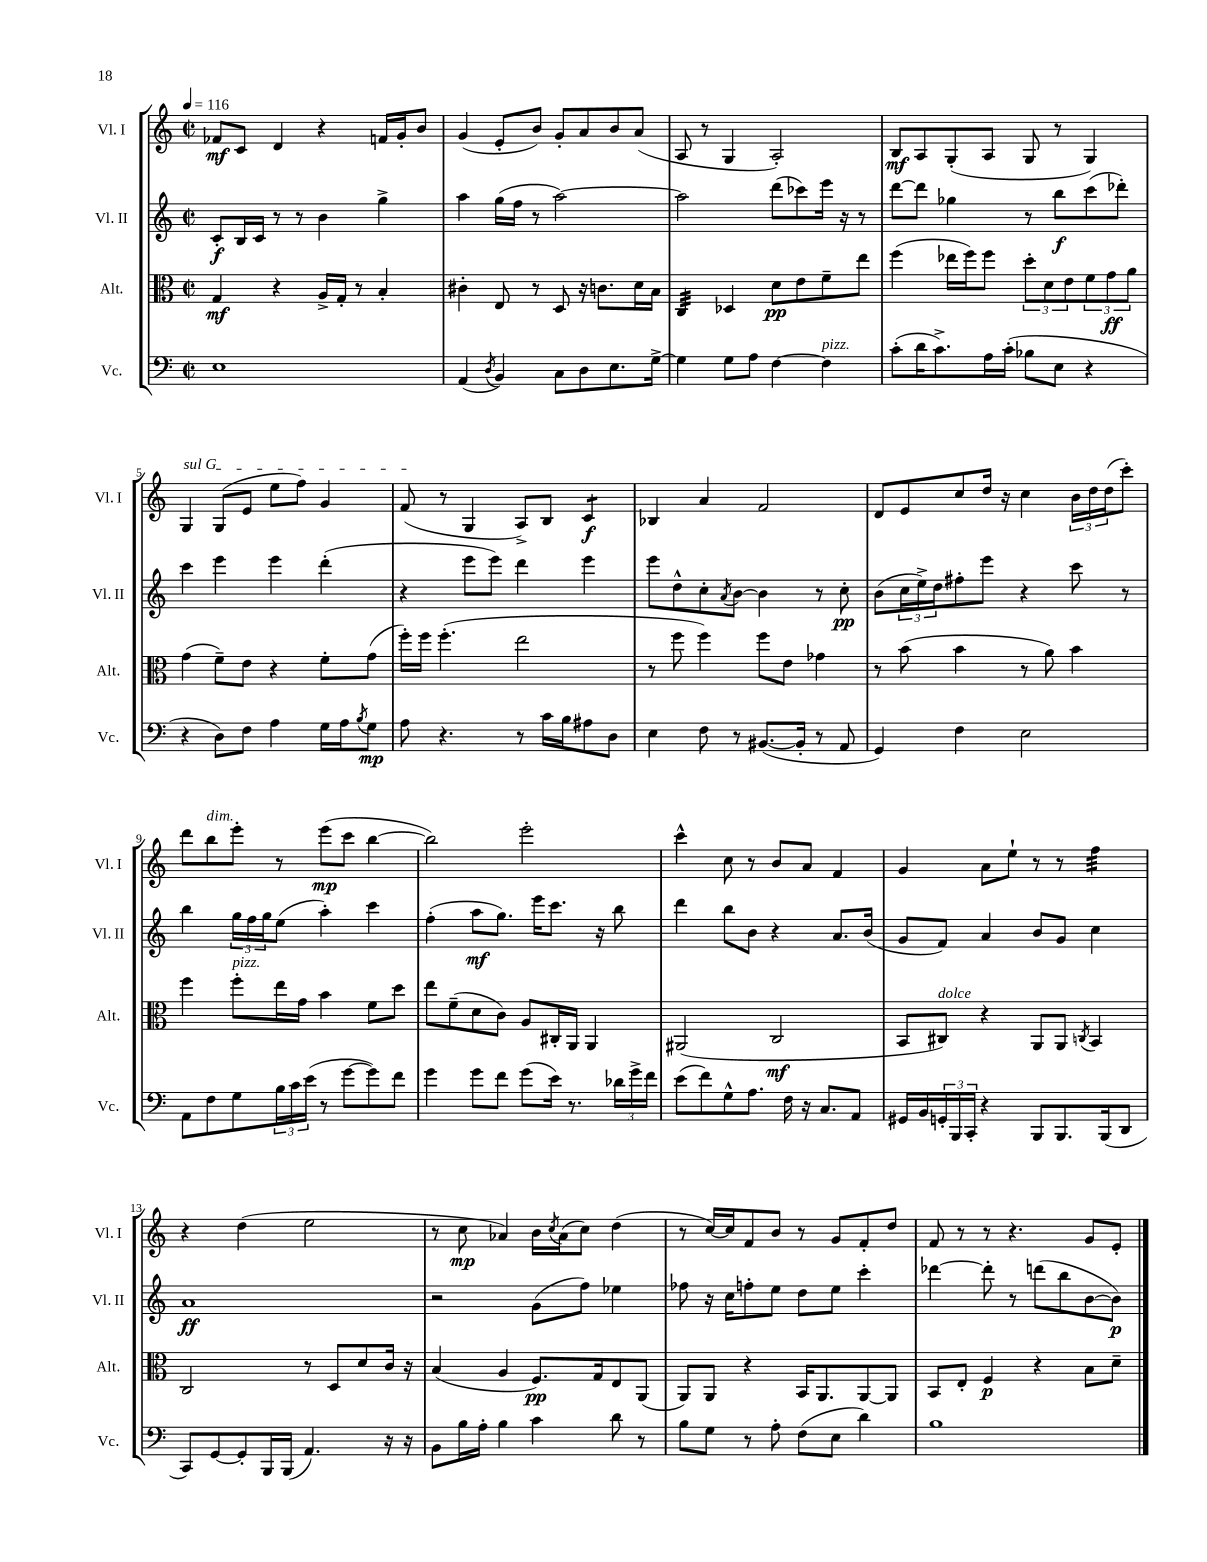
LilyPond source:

<<
\new StaffGroup <<
\new Staff = "s0" \with { instrumentName = "Vl. I" shortInstrumentName = "Vl. I" } {
    \clef treble \key c \major \defaultTimeSignature \time 2/2 \tempo 4 = 116
    fes'8\mf c'8 d'4 r4 f'16 g'16-. b'8 |
    g'4( e'8-. b'8) g'8-. a'8 b'8 a'8( |
    a8 r8 g4 a2-.) |
    b8\mf a8 g8-.( a8 g8 r8 g4) |
    \once \override TextSpanner.bound-details.left.text = \markup { \italic "sul G" } g4\startTextSpan g8( e'8 e''8 f''8) g'4 |
    f'8\stopTextSpan( r8 g4 a8->) b8 c'4:8\f |
    bes4 a'4 f'2 |
    d'8 e'8 c''8 d''16 r16 c''4 \tuplet 3/2 { b'16 d''16 d''16( } c'''8-.) |
    d'''8 b''8^\markup { \italic "dim." } e'''8-. r8 e'''8\mp( c'''8 b''4~ |
    b''2) e'''2-. |
    c'''4-^ c''8 r8 b'8 a'8 f'4 |
    g'4 a'8 e''8-! r8 r8 f''4:32 |
    r4 d''4( e''2 |
    r8 c''8\mp aes'4) b'16 \acciaccatura { c''8 } aes'16( c''8) d''4( |
    r8 c''16~) c''16 f'8 b'8 r8 g'8 f'8-. d''8 |
    f'8 r8 r8 r4. g'8 e'8-. \bar "|." |
}
\new Staff = "s1" \with { instrumentName = "Vl. II" shortInstrumentName = "Vl. II" } {
    \clef treble \key c \major \defaultTimeSignature \time 2/2
    c'8-.\f b16 c'16 r8 r8 b'4 g''4-> |
    a''4 g''16( f''16 r8 a''2~) |
    a''2 d'''8( ces'''8) e'''16 r16 r8 |
    d'''8~ d'''8 ges''4 r8 b''8\f c'''8( des'''8-.) |
    c'''4 e'''4 e'''4 d'''4-.( |
    r4 e'''8 e'''8) d'''4 e'''4 |
    e'''8 d''8-^ c''8-. \acciaccatura { a'8 } b'8~ b'4 r8 c''8-.\pp |
    b'8( \tuplet 3/2 { c''16 e''16->) d''16 } fis''8-. e'''8 r4 c'''8 r8 |
    b''4 \tuplet 3/2 { g''16 f''16 g''16 } e''8( a''4-.) c'''4 |
    f''4-.( a''8\mf g''8.) e'''16 c'''8. r16 b''8 |
    d'''4 b''8 b'8 r4 a'8. b'16( |
    g'8 f'8) a'4 b'8 g'8 c''4 |
    a'1\ff |
    r2 g'8( f''8) ees''4 |
    fes''8 r16 c''16 f''8-. e''8 d''8 e''8 c'''4-. |
    des'''4~ des'''8-. r8 d'''8( b''8 b'8~ b'8\p) \bar "|." |
}
\new Staff = "s2" \with { instrumentName = "Alt." shortInstrumentName = "Alt." } {
    \clef alto \key c \major \defaultTimeSignature \time 2/2
    g4\mf r4 a16-> g16-. r8 b4-. |
    cis'4-. e8 r8 d8 r16 c'8. d'16 b16 |
    c4:32 des4 d'8\pp e'8 f'8-- e''8 |
    f''4( ees''16 f''16) f''8 \tuplet 3/2 { d''8-. d'8 e'8 } \tuplet 3/2 { f'8 g'8\ff a'8 } |
    g'4( f'8--) e'8 r4 f'8-. g'8( |
    f''16-.) f''16 f''4.-.( e''2 |
    r8 f''8 f''4) f''8 e'8 ges'4 |
    r8 b'8( b'4 r8 a'8) b'4 |
    f''4 f''8-.^\markup { \italic "pizz." } e''16 g'16 b'4 f'8 d''8 |
    e''8 f'8--( d'8 c'8) a8 cis16-. a,16 a,4 |
    ais,2( c2\mf |
    b,8 cis8^\markup { \italic "dolce" }) r4 a,8 a,8 \acciaccatura { c8 } b,4 |
    c2 r8 d8 d'8 c'16 r16 |
    b4( a4 f8.\pp) g16 e8 a,8( |
    a,8) a,8 r4 b,16 a,8. a,8~ a,8 |
    b,8 e8-. f4\p r4 b8 d'8-- \bar "|." |
}
\new Staff = "s3" \with { instrumentName = "Vc." shortInstrumentName = "Vc." } {
    \clef bass \key c \major \defaultTimeSignature \time 2/2
    e1 |
    a,4( \acciaccatura { d8 } b,4) c8 d8 e8. g16~-> |
    g4 g8 a8 f4~ f4^\markup { \italic "pizz." } |
    c'8-.( d'16 c'8.->) a16 c'16-.( bes8 e8 r4 |
    r4 d8) f8 a4 g16 a16 \acciaccatura { b8 } g8\mp |
    a8 r4. r8 c'16 b16 ais8 d8 |
    e4 f8 r8 bis,8.~( bis,16-. r8 a,8 |
    g,4) f4 e2 |
    a,8 f8 g8 \tuplet 3/2 { b16 c'16 e'16( } r8 g'8~ g'8) f'8 |
    g'4 g'8 f'8 g'8( e'16) r8. \tuplet 3/2 { des'16 g'16-> f'16 } |
    e'8( f'8) g8-^ a8. f16 r16 c8. a,8 |
    gis,16 b,16 \tuplet 3/2 { g,16-. b,,16 c,16-. } r4 b,,8 b,,8. b,,16( d,8 |
    c,8) g,8~ g,8-. b,,16 b,,16( a,4.) r16 r16 |
    b,8 b16 a16-. b4 c'4 d'8 r8 |
    b8 g8 r8 a8-. f8( e8 d'4) |
    b1 \bar "|." |
}
>>
>>
